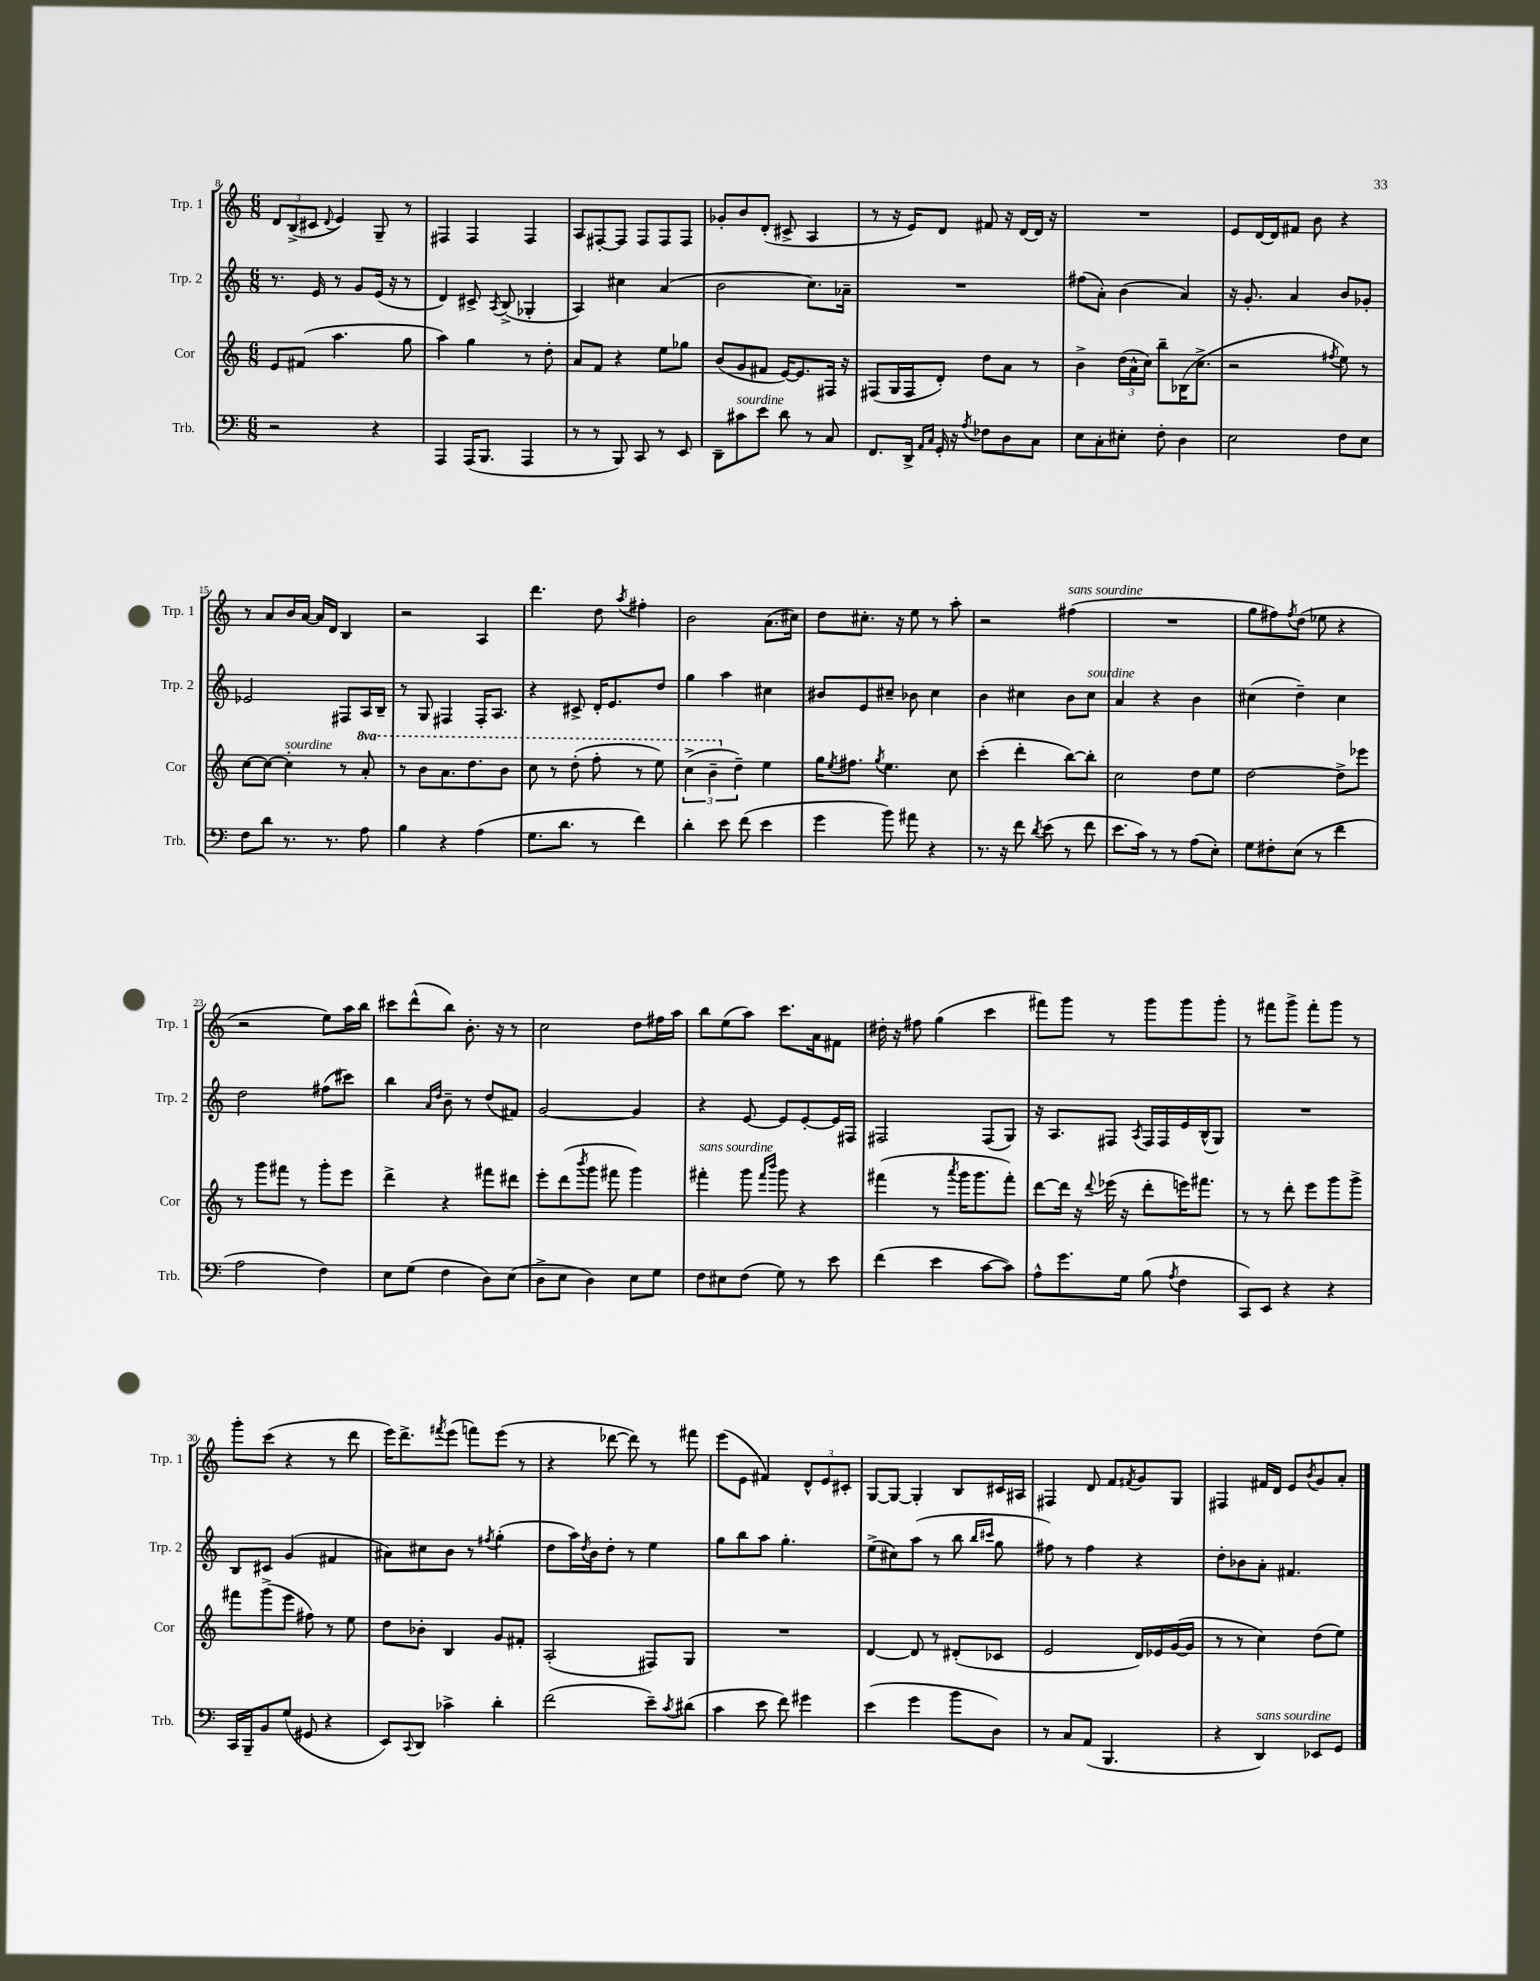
<<
\new StaffGroup <<
\new Staff = "s0" \with { instrumentName = "Trp. 1" shortInstrumentName = "Trp. 1" } {
    \clef treble \key c \major \numericTimeSignature \time 6/8
    \tuplet 3/2 { d'8 b8->( cis'8 } \appoggiatura { d'8 } e'4) g8-- r8 |
    fis4 fis4 fis4 |
    a8 fis8~-. fis8 fis8 fis8 fis8 |
    ges'8-. b'8 d'8-.( cis'8-> a4 |
    r8 r16 e'16) d'8 fis'8 r16 d'16~ d'16 r16 |
    R2. |
    e'8 d'16~ d'16 fis'8 b'8 r4 |
    r8 a'8 b'16 a'16~ a'16 d'16 b4 |
    r2 a4 |
    d'''4. d''8 \acciaccatura { a''8 } fis''4-. |
    b'2 a'8.( cis''16) |
    d''8 cis''8.-. r16 e''8 r8 a''8-. |
    r2 fis''4^\markup { \italic "sans sourdine" }( |
    R2. |
    g''8 fis''8) \acciaccatura { fis''8 } d''8( ees''8 r4 |
    r2 e''8) a''16 b''16 |
    cis'''8 d'''8-^( b''8) b'8.-. r16 r8 |
    c''2 d''8 fis''16 a''16 |
    b''8 e''8( a''8) c'''8. a'16 fis'8 |
    dis''16-. r16 fis''8 g''4( c'''4 |
    fis'''8) g'''8 r8 g'''8 g'''8 g'''8-. |
    r8 fis'''8 g'''8-> fis'''8-. g'''8 r8 |
    g'''8-. c'''8( r4 r8 d'''8 |
    e'''16) d'''8.-> \acciaccatura { fis'''8 } e'''8( f'''8) e'''8( r8 |
    r4 des'''8~ des'''8) r8 fis'''8 |
    e'''8( e'8 fis'4) \tuplet 3/2 { d'8-^ e'8 cis'8-. } |
    g8~ g8~ g4-. b8 cis'16 ais16 |
    fis4 d'8 f'8 \acciaccatura { fis'8 } g'8 g8 |
    fis4 fis'16 d'16 e'8 \acciaccatura { b'8 } g'8 a'8-. \bar "|." |
}
\new Staff = "s1" \with { instrumentName = "Trp. 2" shortInstrumentName = "Trp. 2" } {
    \clef treble \key c \major \numericTimeSignature \time 6/8
    r8. e'16 r8 g'8 e'16( r16 r8 |
    d'4) cis'8-> \acciaccatura { a8 } b8->( ges4-. |
    a4) cis''4 a'4( |
    b'2 c''8.) aes'16-- |
    R2. |
    fis''8( a'8-.) b'4( a'4) |
    r16 g'8.-. a'4 b'8 ges'8-. |
    ees'2 fis8 a16 b16-- |
    r8 g8 fis4 fis16-. a8. |
    r4 cis'8-> d'16-. e'8. d''8 |
    g''4 a''4 cis''4 |
    bis'8 e'8 cis''8-- bes'8 cis''4 |
    b'4 cis''4 b'8 cis''8^\markup { \italic "sourdine" } |
    a'4 r4 b'4 |
    cis''4( d''4--) cis''4 |
    d''2 fis''8( cis'''8) |
    b''4 \grace { a'16 d''16 } b'8-- r8 d''8( fis'8) |
    g'2~ g'4 |
    r4 e'8~ e'8 e'8~-. e'16 fis16 |
    fis2 fis8( g8) |
    r16 a8. fis8 \acciaccatura { a8 } fis16 fis16 e'16 b16-^( g8) |
    R2. |
    b8 cis'8 g'4( fis'4 |
    ais'8) cis''8 b'8 r8 \acciaccatura { fis''8 } g''4-.( |
    d''8 a''16) \acciaccatura { d''8 } b'16 d''8-. r8 e''4 |
    g''8 b''8 a''8 g''4.-. |
    e''8->( cis''8) a''8( r8 b''8 \grace { b''16 cis'''16 } g''8 |
    fis''8) r8 fis''4 r4 |
    d''8-. bes'8 a'8-. fis'4. \bar "|." |
}
\new Staff = "s2" \with { instrumentName = "Cor" shortInstrumentName = "Cor" } {
    \clef treble \key c \major \numericTimeSignature \time 6/8 \set Staff.ottavationMarkups = #ottavation-simple-ordinals
    e'8 fis'8( a''4. g''8 |
    a''4) g''4 r8 d''8-. |
    a'8 f'8 r4 e''8 ges''8 |
    b'8( g'8 fis'8 e'16~) e'8. fis16 r16 |
    fis8( g16 fis16 d'8-.) d''8 a'8 r8 |
    b'4-> \tuplet 3/2 { d''16( a'16-^ c''16) } b''8-- bes16( c''8.-> |
    r2 \acciaccatura { fis''8 } e''8) r8 |
    c''8~ c''8~ c''4-.^\markup { \italic "sourdine" } r8 \ottava #1 a''8-. |
    r8 b''8 a''8. d'''8. b''8 |
    c'''8 r8 d'''8-.( f'''8-. r8 e'''8) |
    \tuplet 3/2 { c'''4->( b''4-- \ottava #0 d''4--) } e''4 |
    g''16 \acciaccatura { e''8 } fis''8. \acciaccatura { g''8 } e''4. c''8 |
    c'''4-.( d'''4-. b''8~) b''8-. |
    c''2 d''8 e''8 |
    d''2~ d''8-> ees'''8 |
    r8 g'''8 fis'''8 r8 g'''8-. e'''8 |
    d'''4-> r4 fis'''8 dis'''8 |
    e'''8-. d'''8( \acciaccatura { b'''8 } g'''8 fis'''8 g'''4) |
    fis'''4-.^\markup { \italic "sans sourdine" } g'''8 \grace { fis'''16 b'''16 } g'''8 r4 |
    fis'''4( r8 \acciaccatura { a'''8 } g'''16 g'''8. fis'''8-.) |
    d'''8~ d'''16 r16 \appoggiatura { d'''8 } ees'''16( r16 d'''8-. e'''16) fis'''8. |
    r8 r8 d'''8-. e'''8 g'''8 g'''8-> |
    fis'''8 g'''8->( e'''8 fis''8) r8 e''8 |
    d''8 bes'8-. b4 g'8 fis'8-. |
    a2-.( fis8) g8 |
    R2. |
    d'4~ d'8 r8 dis'8-.( ces'8 |
    e'2 d'16) ees'16 g'16~( g'16 |
    r8 r8 c''4) d''8( e''8) \bar "|." |
}
\new Staff = "s3" \with { instrumentName = "Trb." shortInstrumentName = "Trb." } {
    \clef bass \key c \major \numericTimeSignature \time 6/8
    r2 r4 |
    a,,4 a,,16( b,,8. a,,4 |
    r8 r8 b,,8) c,8 r8 e,8 |
    d,8-- cis'8^\markup { \italic "sourdine" } e'8 d'8 r8 c8 |
    f,8. d,16-> \grace { a,16 c16 } g,16-. r16 \acciaccatura { a8 } fes8 d8 c8 |
    e8 c8-. eis8-. f8-. d4 |
    e2 f8 e8 |
    f8 d'8 r8. r8. a8 |
    b4 r4 a4( |
    g8. d'8. r8 f'4) |
    d'4-. e'8 f'8( e'4 |
    g'4 b'8) ais'8 r4 |
    r8. r16 f'8 \acciaccatura { d'8 } e'8( r8 f'8 |
    e'8. c'16) r8 r8 a8( e8-.) |
    g8 fis8-. e8( r8 f'4 |
    a2 f4) |
    e8 g8( f4 d8) e8( |
    d8-> e8 d4) e8 g8 |
    f8 eis8 f8( g8) r8 e'8 |
    f'4( e'4 c'8~ c'8) |
    a8-^ g'8. g16 b8( \acciaccatura { a8 } f4 |
    c,8) e,8 r4 r4 |
    c,16 b,,16-- b,8 g8( gis,8 r4 |
    e,8) \appoggiatura { c,8 } d,8 ces'4-> d'4-. |
    f'2( e'8--) \acciaccatura { c'8 } dis'8( |
    c'4 e'8 f'8) gis'4 |
    e'4( g'4 b'8 d8) |
    r8 c8 a,8( b,,4. |
    r4 d,4^\markup { \italic "sans sourdine" }) ees,8 g,8 \bar "|." |
}
>>
>>
\layout { \context { \Score currentBarNumber = #8 } }
